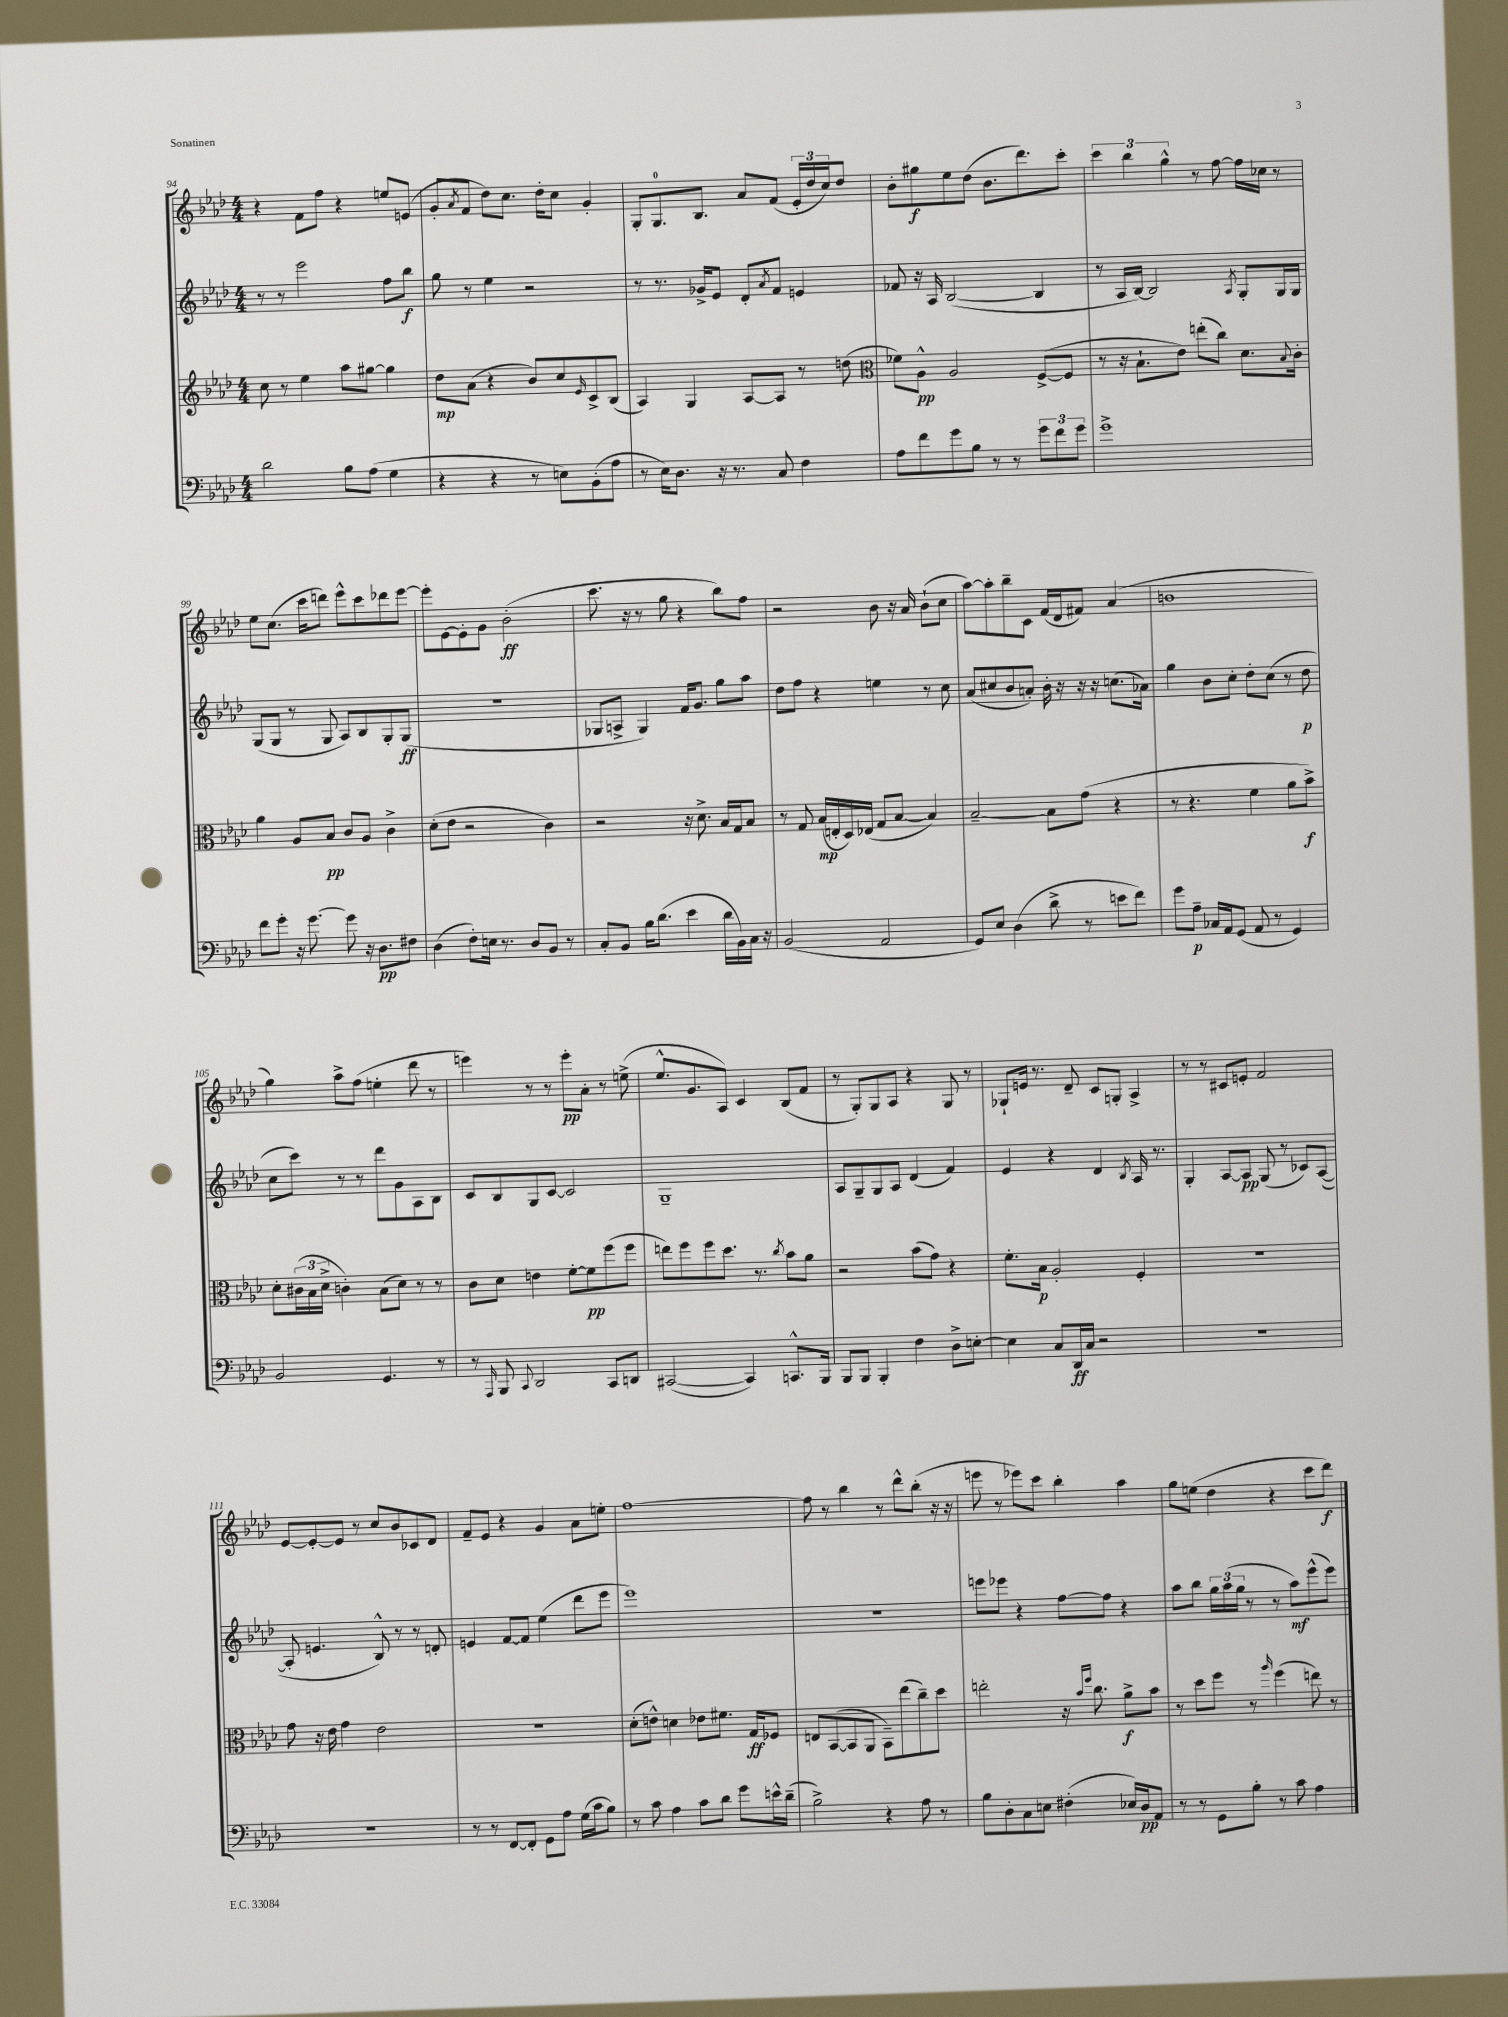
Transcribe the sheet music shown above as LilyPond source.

<<
\new StaffGroup <<
\new Staff = "s0" {
    \clef treble \key aes \major \numericTimeSignature \time 4/4
    r4 f'8 f''8 r4 e''8 e'8( |
    g'8-. \acciaccatura { aes'8 } f'8 des''8) c''8. des''16-. c''8 g'4-. |
    g8-. g8.-0 bes8. aes'8 f'8( \tuplet 3/2 { ees'16-. des''16 c''16) } des''8 |
    bes'8-. gis''8\f ees''8 des''8( bes'8. des'''8.) c'''8-. |
    \tuplet 3/2 { c'''4 bes''4 g''4-^ } r8 f''8~ f''16 ces''16 r8 |
    ees''8 c''8.( c'''16 d'''8) ees'''8-^ c'''8 des'''8 ees'''8~ |
    ees'''8-. ees'8~ ees'8-. g'8 bes'2-.\ff( |
    c'''8. r16 r8 g''8 r4 bes''8) f''8 |
    r2 bes'8 r16 aes'16 bes'8-!( c''8 |
    aes''8~) aes''8-. bes''8-- c'8 f'16( des'16 fis'8) aes'4( |
    b'1 |
    g''4) aes''8-> f''8( e''4-. des'''8 r8 |
    e'''4) r8 r8 e'''8-.\pp aes'8-. r8 e''8->( |
    ees''8.-^ g'8. aes8) c'4 bes8( f'8 |
    r8 g8-.) g8 aes8 r4 g8 r8 |
    ges8-! e'16 r8. des'8-- c'8 g8-. aes4-> |
    r8 r8 cis'8 e'8-. f'2 |
    ees'8~ ees'8~-. ees'8 r8 c''8 bes'8 ces'8 des'8 |
    f'8-- ees'8 r4 g'4 aes'8 e''8-. |
    f''1~ |
    f''8 r8 bes''4 r8 des'''8-^ bes''8-.( r16 r16 |
    e'''8 r8 ees'''8) c'''8 bes''4-. aes''4 |
    g''8 e''8( des''4 r4 c'''8 des'''8\f) \bar "|." |
}
\new Staff = "s1" {
    \clef treble \key aes \major \numericTimeSignature \time 4/4
    r8 r8 ees'''2 f''8 bes''8\f |
    g''8 r8 ees''4 r2 |
    r8 r8. ges'16-> ees'8 des'8-. \acciaccatura { aes'8 } f'8 e'4 |
    fes'8 r16 aes16 bes2~( bes4 |
    r8 aes16 bes16~) bes2 \acciaccatura { aes8 } g8-. g16 g16 |
    g8( g8 r8 g8 aes8) bes8 g8-. g8\ff( |
    r1 |
    ges8 a8-> ges4) f'16 g'8. g''8 aes''8 |
    des''8 f''8 r4 e''4 r8 c''8 |
    aes'8( cis''8 bes'8 a'8-.) bes'16-. r16 r16 r16 c''8.( aes'16) |
    g''4 bes'8 c''8-. des''8-. c''8( r8 des''8\p |
    c''8 c'''8) r8 r8 des'''8 g'8 aes8 bes8 |
    c'8 bes8 g8 c'8~ c'2 |
    g1-- |
    aes8 g8-- g8 aes8 des'4( f'4) |
    ees'4 r4 des'4 \acciaccatura { bes8 } aes16 r8. |
    g4-. aes8~ aes8\pp g8( r8 ces'8) aes8~( |
    aes8-. e'4. bes8-^) r8 r8 d'8-. |
    e'4 f'8~ f'8 ees''4( des'''8 ees'''8 |
    ees'''1) |
    R1 |
    e'''8 ees'''8 r4 f''8~ f''8 r4 |
    aes''8 bes''8 \tuplet 3/2 { g''16 aes''16( g''16 } r8 r8 aes''8\mf) ees'''8-^( ees'''8) \bar "|." |
}
\new Staff = "s2" {
    \clef treble \key aes \major \numericTimeSignature \time 4/4
    c''8 r8 ees''4 aes''8 gis''8~ gis''4 |
    des''8\mp aes'8( r4 bes'8) c''8 \grace { ees'16 } c'8-> bes8( |
    aes4) g4 aes8~ aes8 r8 d''8( |
    \clef alto fes'8) aes8-^\pp aes2 f8~->( f8 |
    r8 r16 bes8.-! ees'8) e''8-.( c''8) des'8. \appoggiatura { bes8 } c'16-. |
    aes'4 aes8 bes8\pp c'8 aes8 c'4-> |
    des'8-.( ees'8 r2 c'4) |
    r2 r16 des'8.-> bes16 g16 bes8 |
    r8 g8 bes16\mp( e16-. des16) ees16( g8 bes8~ bes4) |
    bes2~-- bes8 g'8( r4 |
    r8 r4. f'4 aes'8 bes'8->\f) |
    des'8-. \tuplet 3/2 { cis'16( bes16 des'16-> } c'4-.) bes8( des'8) r8 r8 |
    c'8 des'8 e'4 f'8~-. f'8\pp f''8( f''8 |
    e''8) f''8 f''8 des''8. r8. \acciaccatura { c''8 } bes'8 aes'8 |
    r2 bes'8( g'8) r4 |
    f'8.-. bes16\p aes2-. f4-. |
    r1 |
    g'8 r16 ees'16 g'4 ees'2 |
    R1 |
    des'8-.( e'8-^) d'4 ees'8 fis'8. g16\ff fes8 |
    e8 bes,8~( bes,8 aes,8 bes,8--) ees''8( c''8--) des''8 |
    e''2-. r16 \grace { bes'16 f''16 } c''8. aes'8->\f bes'8 |
    r8 des''8 f''8 r8 \grace { aes''16 } f''4( e''8) r8 \bar "|." |
}
\new Staff = "s3" {
    \clef bass \key aes \major \numericTimeSignature \time 4/4
    des'2 bes8 aes8( g4 |
    r4 r4 r8 e8) bes,8-.( aes8 |
    r8 ees16) des8. r16 r8. c8 f4 |
    aes8 f'8 g'8 bes8 r8 r8 \tuplet 3/2 { g'8 f'8 g'8 } |
    g'1-> |
    f'8 g'8-. r16 g'8.~ g'8 r16 des8.\pp fis8 |
    des4( f8-.) e16 r8. des8 bes,8 r8 |
    c8-. bes,8 bes16 des'8.( ees'4 des'16 bes,16) c16 r16 |
    bes,2( aes,2 |
    g,8) ees8 des4( des'8-> r8 e'8 f'8) |
    g'8 aes8--\p ces16 aes,16 g,8( aes,8 r8 g,4) |
    bes,2 g,4. r8 |
    r8 \grace { aes,,16 } bes,,8 \appoggiatura { c,8 } des,2 c,8 d,8 |
    cis,2~( cis,4) c,8.-^ bes,,16 |
    bes,,8 bes,,8 bes,,4-. f4 des8-> e8~-. |
    e4 c8 des,16\ff c16 r2 |
    R1 |
    R1 |
    r8 r8 f,8~ f,8-. g,8 aes8 g16( c'16 bes8) |
    r8 c'8 aes4 c'8 des'8 g'8 e'16-^ des'16--( |
    bes2->) r4 aes8 r8 |
    bes8 des8-. c8 e8 fis4-.( ees16) des16\pp aes,8 |
    r8 r8 g,8 bes8-. r8 c'8 aes4 \bar "|." |
}
>>
>>
\layout { \context { \Score currentBarNumber = #94 } }
